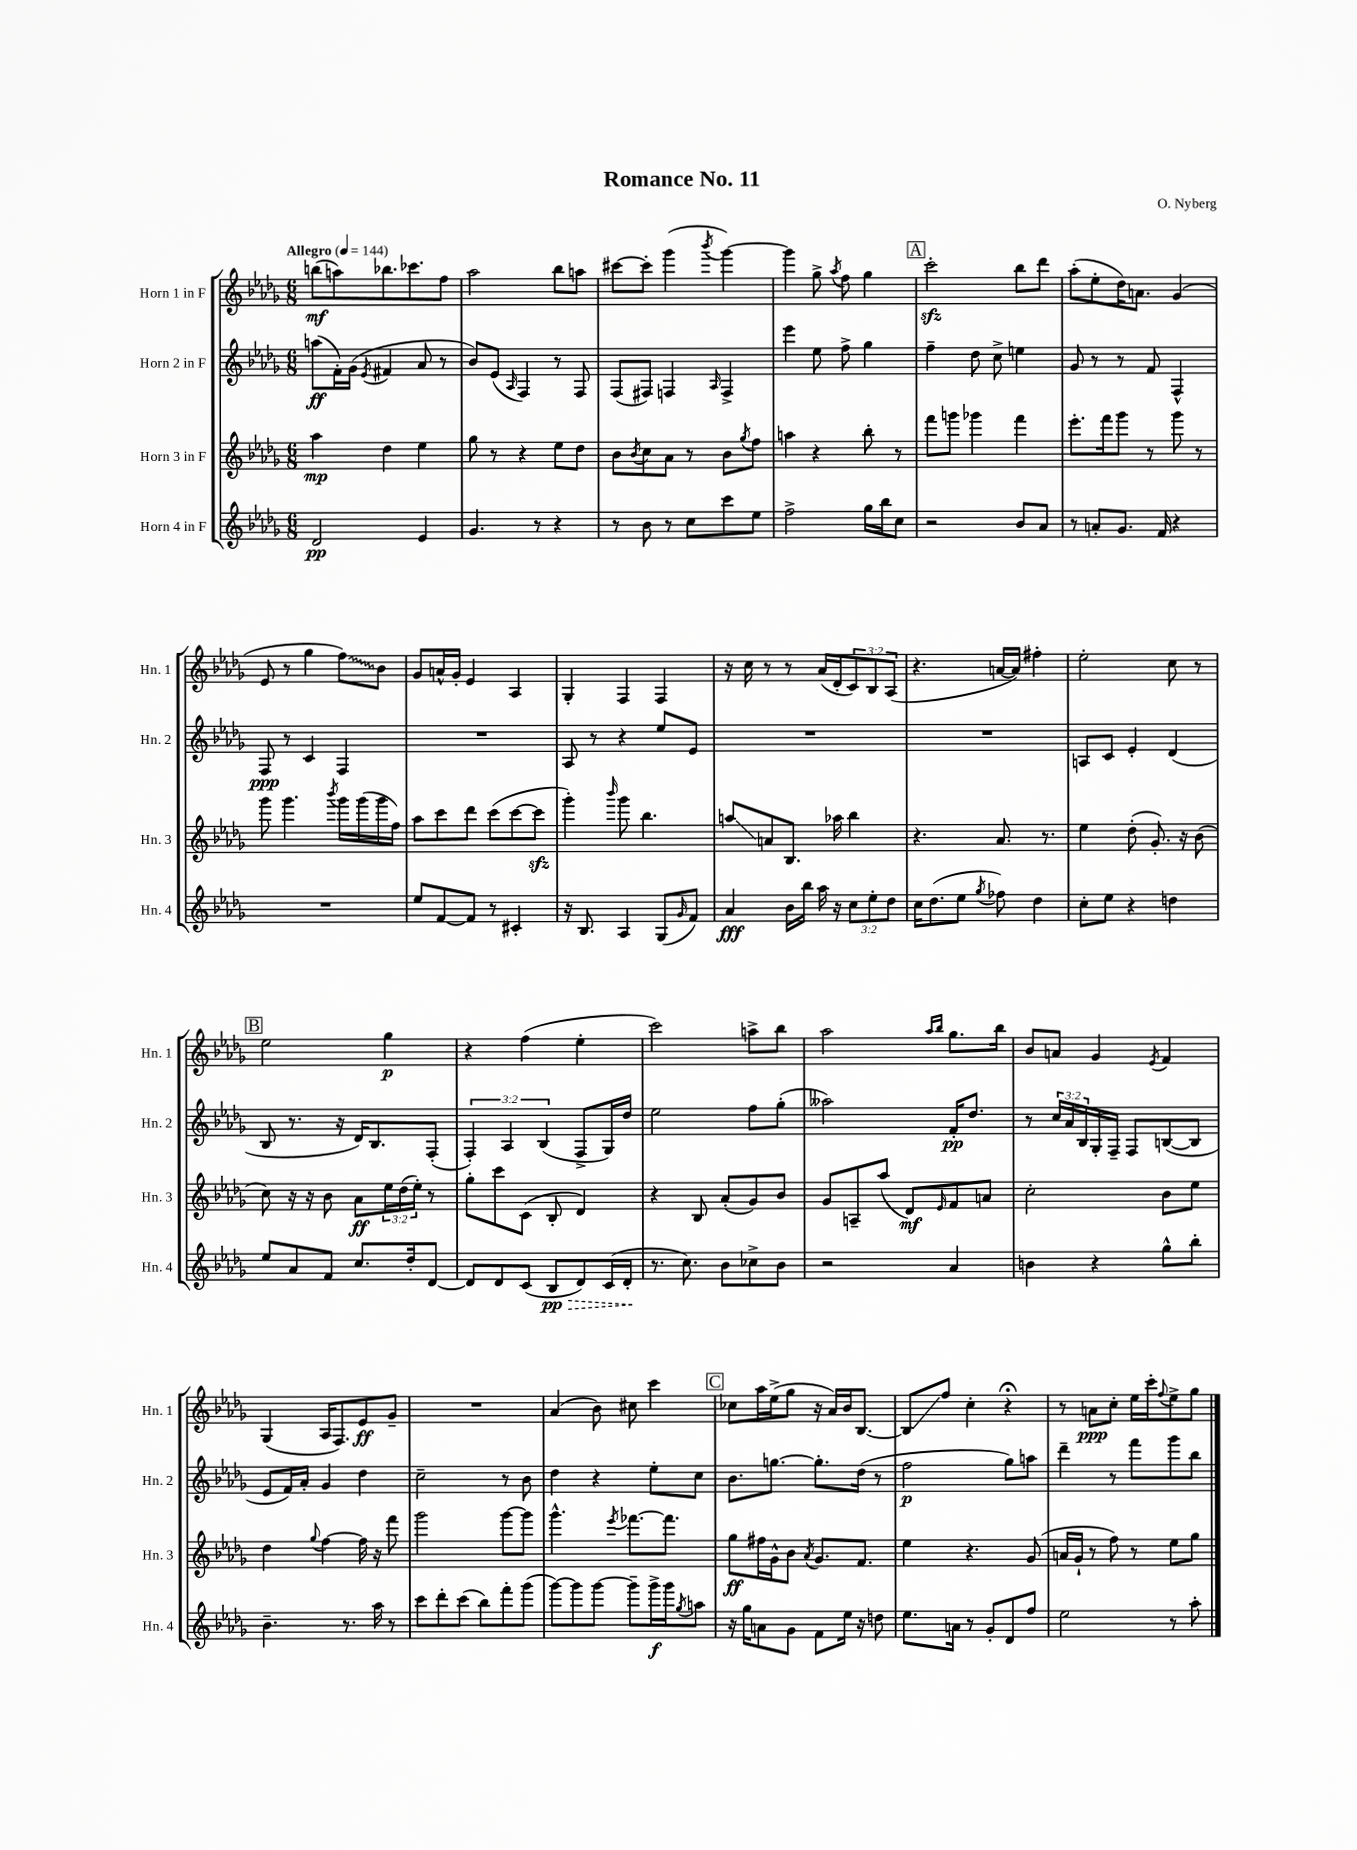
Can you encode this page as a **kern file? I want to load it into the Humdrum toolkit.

**kern	**kern	**kern	**kern
*staff4	*staff3	*staff2	*staff1
*clefG2	*clefG2	*clefG2	*clefG2
*k[b-e-a-d-g-]	*k[b-e-a-d-g-]	*k[b-e-a-d-g-]	*k[b-e-a-d-g-]
*M6/8	*M6/8	*M6/8	*M6/8
*MM144	*MM144	*MM144	*MM144
2d-	4aa-	(8aa	(8bb
.	.	16f')	8aa)
.	.	(16g-	.
.	.	8qe-	.
.	4dd-	4f#	8.bb-
.	.	.	8.ccc-
4e-	4ee-	8a-	.
.	.	8r	8ff
=	=	=	=
4.g-	8gg-	8b-)	2aa-
.	8r	(8e-	.
.	.	16qqA-	.
.	4r	4F)	.
8r	.	.	.
4r	8ee-	8r	8bb-
.	8dd-	8F	8aa
=	=	=	=
8r	8b-	(8F	[8ccc#
.	8qb-	.	.
8b-	8cc	8F#)	8ccc#']
8r	8a-	4F	(4ggg-
8cc	8r	.	.
.	.	16qqA-	8qbbb-
8ccc	8b-	4F^	[4ggg-)
.	8qgg-	.	.
8ee-	8ff	.	.
=	=	=	=
2ff^	4aa	4eee-	4ggg-]
.	4r	8ee-	8gg-^
.	.	.	8qaa-
.	.	8ff^	8ff
16gg-	8bb-'	4gg-	4gg-
16bb-	.	.	.
8cc	8r	.	.
=	=	=	=
2r	8fff	4ff~	2ccc'
.	8ggg	.	.
.	4ggg-	8dd-	.
.	.	8cc^	.
8b-	4fff	4ee	8bb-
8a-	.	.	8ddd-
=	=	=	=
8r	8.eee-'	8g-	(8aa-'
8a'	.	8r	8ee-'
.	16fff	.	.
8.g-	8ggg-	8r	16dd-)
.	.	.	8.a
.	8r	8f	.
16f	.	.	.
4r	8ggg-	4F^^	(4g-
.	8r	.	.
=	=	=	=
2.r	8ggg-	8F	8e-
.	4.ggg-	8r	8r
.	.	4c	4gg-
.	8qbbb-	.	.
.	16ggg-	4F	8ff)
.	(16ggg-	.	.
.	16ggg-	.	8b-
.	16ff)	.	.
=	=	=	=
8ee-	8aa-	2.r	8g-
[8f	8ccc	.	16a^^
.	.	.	16g-'
8f]	8ddd-	.	4e-
8r	(8ccc	.	.
4c#'	[8ccc	.	4A-
.	8ccc]	.	.
=	=	=	=
16r	4ggg-')	8A-	4G-'
8.B-	.	.	.
.	.	8r	.
.	16qqbbb-	.	.
4A-	8ggg-	4r	4F
.	4.bb-	.	.
(8G-	.	8ee-	4F
16qqg-	.	.	.
8f)	.	8e-	.
=	=	=	=
4a-	8aa	2.r	16r
.	.	.	16cc
.	8a	.	8r
16b-	8.B-	.	8r
16bb-	.	.	.
16aa-	.	.	(16a-
16r	16aa-	.	16d-'
12cc	4bb-	.	12c)
12ee-'	.	.	12B-
12dd-	.	.	(12A-
=	=	=	=
16cc	4.r	2.r	4.r
(8.dd-	.	.	.
8ee-	.	.	.
8qgg-	.	.	.
8ff-)	8.a-	.	[16a
.	.	.	16a])
4dd-	.	.	4ff#'
.	8.r	.	.
=	=	=	=
8cc'	4ee-	8A	2ee-'
8ee-	.	8c	.
4r	(8dd-'	4e-'	.
.	8.g-')	.	.
4dd	.	(4d-	8cc
.	16r	.	.
.	(8b-	.	8r
=	=	=	=
8ee-	8cc)	8B-	2ee-
8a-	16r	8.r	.
.	16r	.	.
8f	8b-	.	.
.	.	16r	.
8.cc	8a-	16d-)	.
.	.	8.B-	.
.	24ee-	.	4gg-
.	(24dd-	.	.
16dd-'	.	.	.
.	24ee-')	.	.
[8d-	8r	(8F'	.
=	=	=	=
8d-]	8gg-'	6F')	4r
8d-	8ccc	.	.
.	.	6A-	.
(8c	(8c	.	(4ff
.	.	(6B-	.
8B-	8B-'	.	.
8d-)	4d-)	8F^	4ee-'
(16c	.	16G-)	.
16d-'	.	16dd-	.
=	=	=	=
8.r	4r	2ee-	2ccc)
8.cc)	.	.	.
.	8B-	.	.
8b-	(8a-'	.	.
8cc-^	8g-)	8ff	8aa^
8b-	8b-	(8gg-'	8bb-
=	=	=	=
2r	8g-	2aa--)	2aa-
.	8A~	.	.
.	(8aa-	.	.
.	8d-)	.	.
.	.	.	16qqaa-
.	16qqe-	.	16qqbb-
4a-	8f	16f'	8.gg-
.	.	8.dd-	.
.	8a	.	.
.	.	.	16bb-
=	=	=	=
4b	2cc'	8r	8b-
.	.	24cc	8a
.	.	24a-	.
.	.	24B-	.
4r	.	16G-'	4g-
.	.	16F~	.
.	.	8F	.
.	.	.	8qe-
8gg-^^	8b-	([8B	4f
8bb-'	8ee-	8B]	.
=	=	=	=
4.b-~	4dd-	8e-	(4G-
.	.	16f)	.
.	.	16a-'	.
.	8qqgg-	.	.
.	[4ff	4g-	16A-
.	.	.	8.F)
8.r	.	.	.
.	16ff]	4dd-	8e-
16aa-	16r	.	.
8r	8fff	.	8g-~
=	=	=	=
8ccc	2ggg-	2cc~	2.r
8ddd-'	.	.	.
(8ccc	.	.	.
8bb-)	.	.	.
8fff'	[8ggg-	8r	.
(8ggg-	8ggg-]	8b-	.
=	=	=	=
[8ggg-)	4.ggg-^^	4dd-	(4a-
8ggg-]	.	.	.
[8ggg-	.	4r	8b-)
.	8qeee-	.	.
8ggg-~]	[8.fff-	.	8cc#
16ggg-^	.	8ee-'	4ccc
16ggg-	8.fff-]	.	.
8qgg-	.	.	.
8aa	.	8cc	.
=	=	=	=
16r	8gg-	8.b-	8cc-
16gg-	.	.	.
8a	16ff#	.	16aa-
.	16g-^^	[8.gg	(16ee-^
8g-	8b-	.	8gg-
.	8qa-	.	.
8f	8.g-	8.gg']	16r
.	.	.	16a-)
16ee-	.	.	16b-
16r	8.f	(16dd-	[8.B-
8dd	.	8r	.
=	=	=	=
8.ee-	4ee-	2ff	8B-]
.	.	.	8ff
16a	.	.	.
8r	4.r	.	4cc'
8g-'	.	.	.
8d-	.	8gg-)	4r;
8ff	(8g-	8aa	.
=	=	=	=
2ee-	16a	4ddd-~	8r
.	16g-`	.	.
.	8r	.	8a
.	8ff)	8r	8cc'
.	8r	8fff	16ee-
.	.	.	16ccc'
.	.	.	8qqff
8r	8ee-	8ggg-	8ee-^
8aa-'	8gg-	8bb-	8gg-
==	==	==	==
*-	*-	*-	*-
